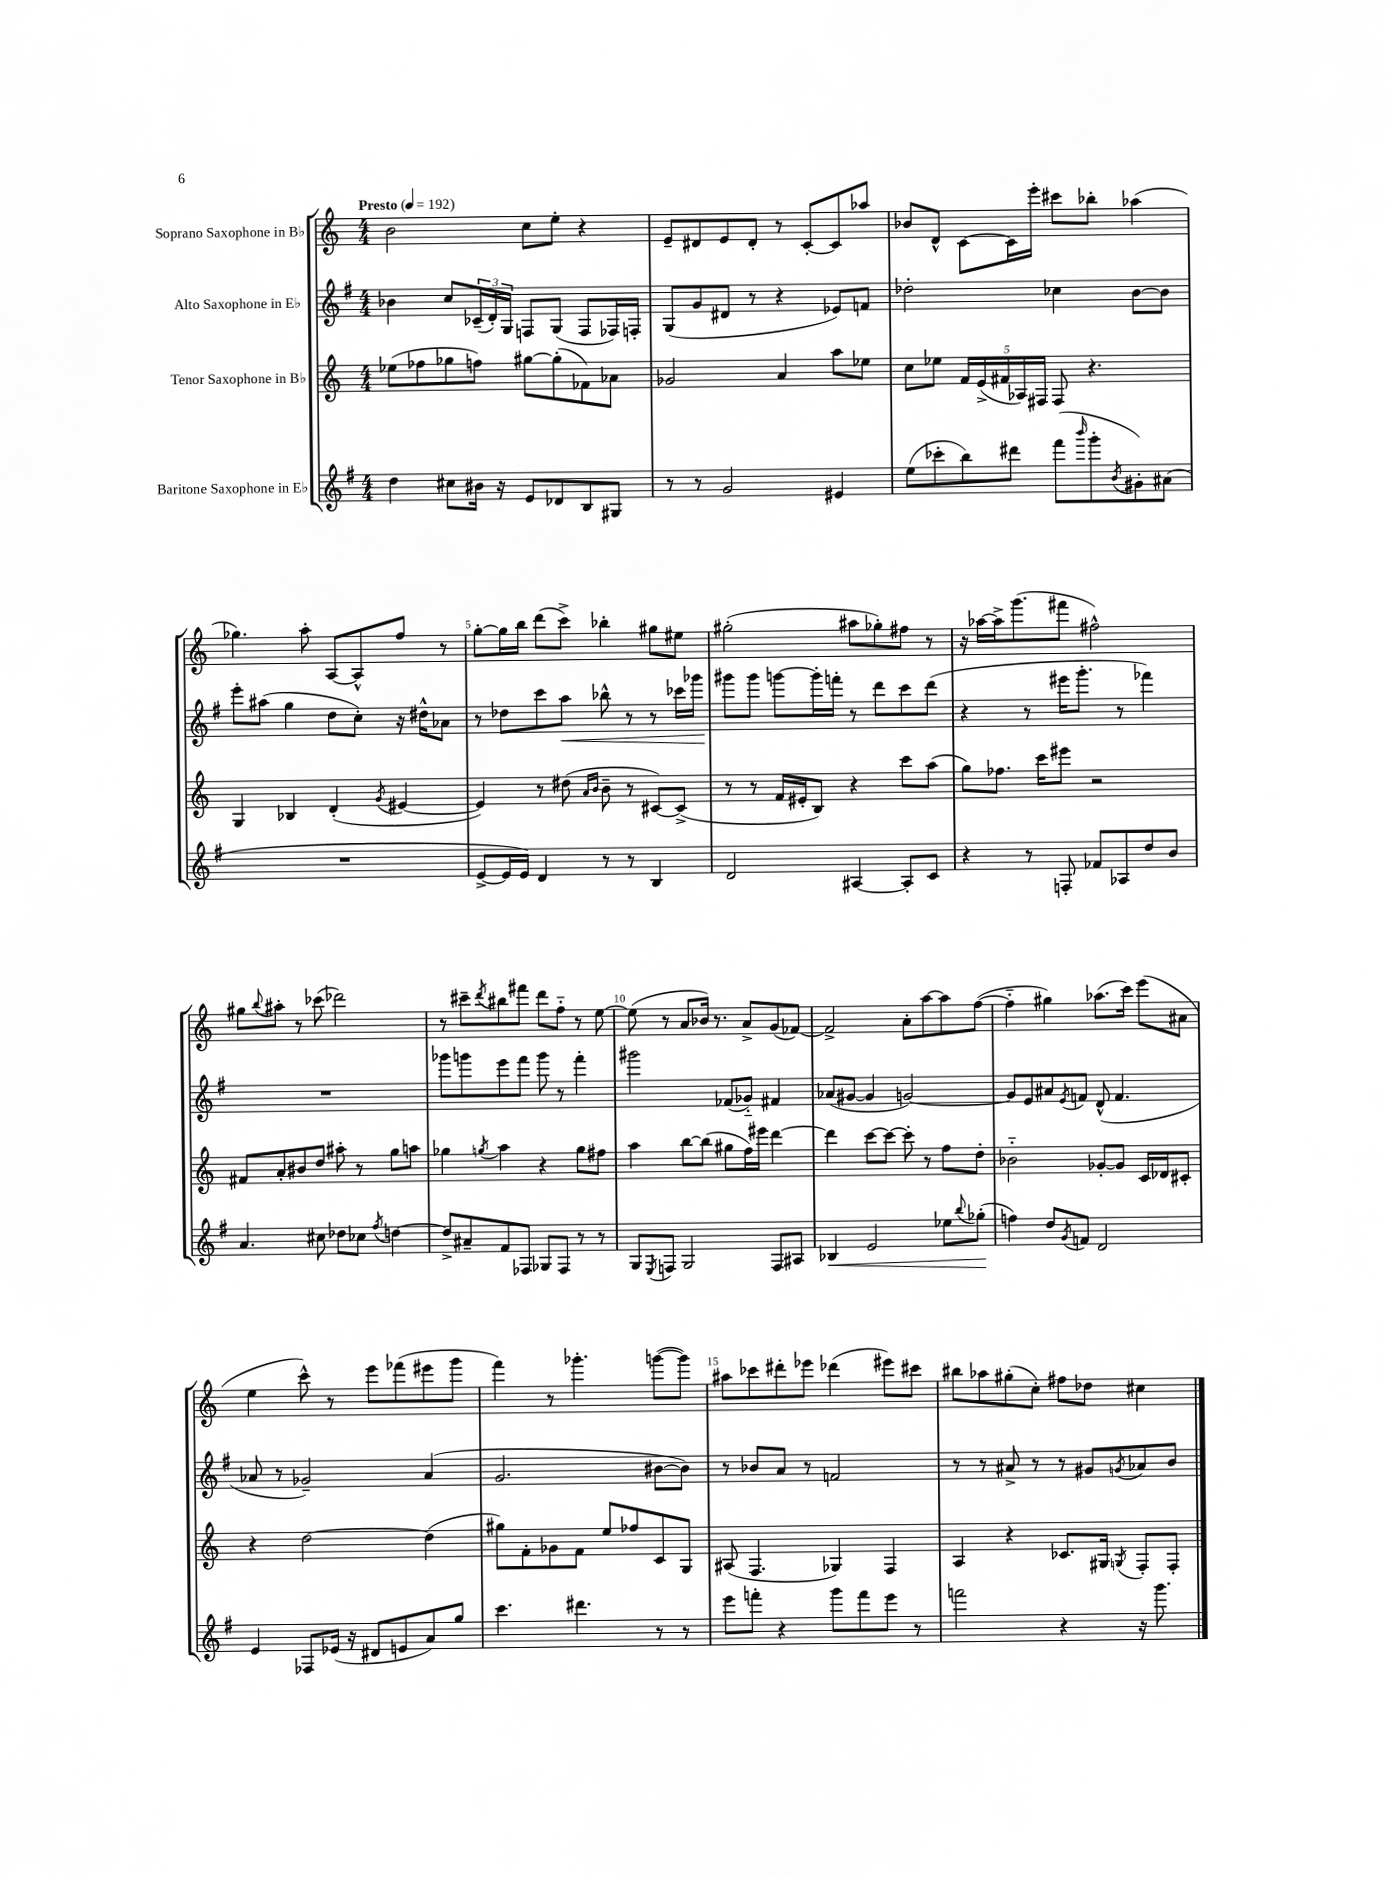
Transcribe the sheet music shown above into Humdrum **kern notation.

**kern	**dynam	**kern	**kern	**dynam	**kern
*part4	*part4	*part3	*part2	*part2	*part1
*staff4	*staff4	*staff3	*staff2	*staff2	*staff1
*I"Baritone Saxophone in E♭	*	*I"Tenor Saxophone in B♭	*I"Alto Saxophone in E♭	*	*I"Soprano Saxophone in B♭
*clefG2	*	*clefG2	*clefG2	*	*clefG2
*k[f#]	*	*k[]	*k[f#]	*	*k[]
*M4/4	*	*M4/4	*M4/4	*	*M4/4
*MM192	*	*MM192	*MM192	*	*MM192
=1	=1	=1	=1	=1	=1
!	!	!	!	!	!LO:TX:a:B:t=Presto
4dd\	.	(8ee-X\L	4b-X\	.	2b\
.	.	8ff-X\	.	.	.
8cc#X\L	.	8gg-X\	8cc/L	.	.
16b#X\Jk	.	8ffn\J)	(24c-X~/L	.	.
.	.	.	24d'/)	.	.
16r	.	.	.	.	.
.	.	.	24G/JJ	.	.
8e/L	.	[8gg#X\L	8Fn/L	.	8cc\L
8d-X/	.	(8gg#'\]	(8G/J	.	8ee'\J
8B/	.	8f-X\)	8F/L	.	4r
8G#X/J	.	8a-X\J	16F-X/L)	.	.
.	.	.	16Fn'/JJ	.	.
=2	=2	=2	=2	=2	=2
8r	.	2g-X/	(8G/L	.	8e~/L
8r	.	.	8g/	.	8d#X/
2g/	.	.	8d#X/J	.	8e/
.	.	.	8r	.	8d#'/J
.	.	4a/	4r	.	8r
.	.	.	.	.	[8c'/L
4e#X/	.	8aa\L	8e-X/L)	.	8c/]
.	.	8ee-X\J	8fn/J	.	8aa-X/J
=3	=3	=3	=3	=3	=3
(8ee\L	.	8cc\L	2dd-X'\	.	8b-X/L
8ccc-X'\	.	8ee-X\J	.	.	8d^^/J
8bb\)	.	20f/LL	.	.	[8c\L
.	.	(20e^/	.	.	.
.	.	20f#X/	.	.	.
8ddd#X\J	.	.	.	.	16c\L]
.	.	20A-X/)	.	.	.
.	.	.	.	.	16eee'\JJ
.	.	20F#X/JJ	.	.	.
(8fff#\L	.	8F#/	4cc-X\	.	8ccc#X\L
16qqbbb/	.	.	.	.	.
8ggg'\	.	4.r	.	.	8bb-X'\J
8qb/	.	.	.	.	.
8g#X'\)	.	.	[8b\L	.	(4aa-X\
(8a#X\J	.	.	8b\J]	.	.
!!LO:LB:g=z
=4	=4	=4	=4	=4	=4
1r	.	4G/	8eee'\L	.	4.gg-X\)
.	.	.	(8aa#X\J	.	.
.	.	4B-X/	4gg\	.	.
.	.	.	.	.	8aa'\
.	.	(4d'/	8dd\L	.	[8A/L
.	.	.	8cc'\J)	.	8A^^/]
.	.	8qg/	.	.	.
.	.	[4e#X/	16r	.	8ff/J
.	.	.	16dd#X^^\KL	.	.
.	.	.	8a-X\J	.	8r
=5	=5	=5	=5	=5	=5
[8e^/L	.	4e#/])	8r	.	[8gg'\L
16e/L]	.	.	8dd-X\L	.	16gg\L]
16e/JJ)	.	.	.	.	16bb\JJ
4d/	.	8r	8ccc\	.	(8ddd\L
!	!	!	!	!LO:HP:b	!
.	.	(8dd#X\	8aa\J	<	8ccc^\J)
.	.	16qqa/LL	.	.	.
.	.	16qqb/JJ	.	.	.
8r	.	8b~\	8bb-X^^\	.	4bb-X'\
8r	.	8r	8r	.	.
4B/	.	[8c#X/L)	8r	.	8gg#X\L
.	.	(8c#^/J]	16ccc-X\LL	.	8ee#X\J
.	.	.	16ggg-X\JJ	.	.
=6	=6	=6	=6	=6	=6
2d/	.	8r	8ggg#X\L	.	(2gg#X'\
.	.	8r	8ggg#\J	[	.
.	.	16f/LL	[8gggn\L	.	.
.	.	16e#X'/J	.	.	.
.	.	8B/J)	16ggg'\L]	.	.
.	.	.	16fffn'\JJ	.	.
[4A#X/	.	4r	8r	.	8aa#X\L
.	.	.	8ddd\L	.	8gg-X'\)
8A#'/L]	.	8ccc\L	8ccc\	.	8ff#X\J
8c/J	.	(8aa\J	(8ddd\J	.	8r
=7	=7	=7	=7	=7	=7
4r	.	8gg\L)	4r	.	16r
.	.	.	.	.	[16aa-X\LL
.	.	8.ff-X\J	.	.	16aa-^\J]
.	.	.	.	.	(8.ggg\
8r	.	.	8r	.	.
.	.	16ccc\KL	.	.	.
8Fn'/	.	8eee#X\J	16eee#X\KL	.	8fff#X\J
.	.	.	8.ggg'\J	.	.
8f-X/L	.	2r	.	.	2ff#X^^\)
8A-X/	.	.	8r	.	.
8dd/	.	.	4fff-X\)	.	.
8b/J	.	.	.	.	.
!!LO:LB:g=z
=8	=8	=8	=8	=8	=8
4.a/	.	8f#X/L	1r	.	8gg#X\L
.	.	.	.	.	8qqbb/
.	.	8a'/	.	.	8aa#X'\J
.	.	8b#X/	.	.	8r
8cc#X\	.	8dd/J	.	.	(8ccc-X\
8dd-X\L	.	8aa#X'\	.	.	2ddd-X\)
8cc-X\J	.	8r	.	.	.
8qff#/	.	.	.	.	.
[4ddn\	.	8gg\L	.	.	.
.	.	8aan\J	.	.	.
=9	=9	=9	=9	=9	=9
8dd^/L]	.	4gg-X\	8ggg-X\L	.	8r
8a#X~/	.	.	8gggn\	.	8ccc#X~\L
.	.	8qggn/	.	.	8qddd/
8f#/	.	4aa\	8eee\	.	8bb#X\
8F-X/J	.	.	8fff#\J	.	8fff#X\J
8G-X/L	.	4r	8ggg\	.	8ddd\L
8F-/J	.	.	8r	.	8ff\J
8r	.	8gg\L	4fff#'\	.	8r
8r	.	8ff#X\J	.	.	[8ee\
=10	=10	=10	=10	=10	=10
8G/L	.	4aa\	2ggg#X\	.	(8ee\]
8qE/	.	.	.	.	.
8Fn/J	.	.	.	.	8r
2G/	.	[8bb\L	.	.	8a/L
.	.	(8bb\J]	.	.	16b-X/Jk)
.	.	.	.	.	8.r
.	.	8gg#X\L	(8f-X/L	.	.
.	.	16ff\L)	8g-X/J)	.	8a^/L
.	.	16eee#X\JJ	.	.	.
8F/L	.	[4ddd\	4f#X/	.	(8g/
8A#X/J	.	.	.	.	[8f-X/J)
=11	=11	=11	=11	=11	=11
!	!LO:HP:b	!	!	!	!
4B-X/	<	4ddd\]	(8a-X/L	.	2f-^/]
.	.	.	[8g#X/J	.	.
2e/	.	[8ccc\L	4g#/]	.	.
.	.	8ccc\J_	.	.	.
.	.	8ccc'\]	[2gn/)	.	8a'\L
.	.	8r	.	.	[8aa\
8ee-X\L	.	8ff\L	.	.	8aa\]
8qqbb/	.	.	.	.	.
(8gg-X'\J	.	8dd'\J	.	.	([8ff\J
.	[	.	.	.	.
=12	=12	=12	=12	=12	=12
4ffn\)	.	2b-X\	8g/L]	.	4ff\]
.	.	.	8e/	.	.
8dd/L	.	.	8a#X/	.	4gg#X\)
8qg/	.	.	8qe/	.	.
8fn/J	.	.	8fn/J	.	.
2d/	.	[8g-X'/L	(8d^^/	.	(8.aa-X\L
.	.	8g-/J]	4.f/	.	.
.	.	.	.	.	16ccc\Jk)
.	.	16c/LL	.	.	(8eee\L
.	.	16d-X/J	.	.	.
.	.	8c#X'/J	.	.	8a#X\J
!!LO:LB:g=z
=13	=13	=13	=13	=13	=13
4e/	.	4r	8a-X/	.	4ee\
.	.	.	8r	.	.
8F-X/L	.	[2dd\	2g-X~/)	.	8ccc^^\)
(16e-X/Jk	.	.	.	.	8r
16r	.	.	.	.	.
8d#X/L	.	.	.	.	8eee\L
8en/	.	.	.	.	(8fff-X\
8a/)	.	(4dd\]	(4a-/	.	8eee#X\
8gg/J	.	.	.	.	8ggg\J
=14	=14	=14	=14	=14	=14
4.ccc\	.	8gg#X\L)	2.g/	.	4fff\)
.	.	8f'\	.	.	.
.	.	8g-X\	.	.	8r
4.ddd#X\	.	8f\J	.	.	4.ggg-X'\
.	.	8ee/L	.	.	.
.	.	8ff-X/	.	.	.
8r	.	8c/	[8b#X\L	.	([8gggn\L
8r	.	8G/J	8b#\J])	.	8ggg\J])
=15	=15	=15	=15	=15	=15
8eee\L	.	(8A#X/	8r	.	8aa#X\L
8fffn'\J	.	4.F/	8b-X/L	.	8ccc-X\
4r	.	.	8a/J	.	8ddd#X'\
.	.	.	8r	.	8eee-X\J
8ggg\L	.	4G-X/)	2fn/	.	(4ddd-X\
8fff\	.	.	.	.	.
8eee\J	.	4F/	.	.	8eee#X\L)
8r	.	.	.	.	8ccc#X\J
=16	=16	=16	=16	=16	=16
2fffn\	.	4A/	8r	.	8bb#X\L
.	.	.	8r	.	8aa-X\
.	.	4r	8a#X^/	.	(8gg#X'\
.	.	.	8r	.	8cc'\J)
4r	.	8.c-X/L	8r	.	8ff#X\L
.	.	.	8g#X/L	.	8dd-X\J
.	.	16G#X/Jk	.	.	.
.	.	8qGn/	8qgn/	.	.
16r	.	8F'/L	8a-X/	.	4cc#X\
8.ggg\	.	.	.	.	.
.	.	8F'/J	8b/J	.	.
==	==	==	==	==	==
*-	*-	*-	*-	*-	*-
